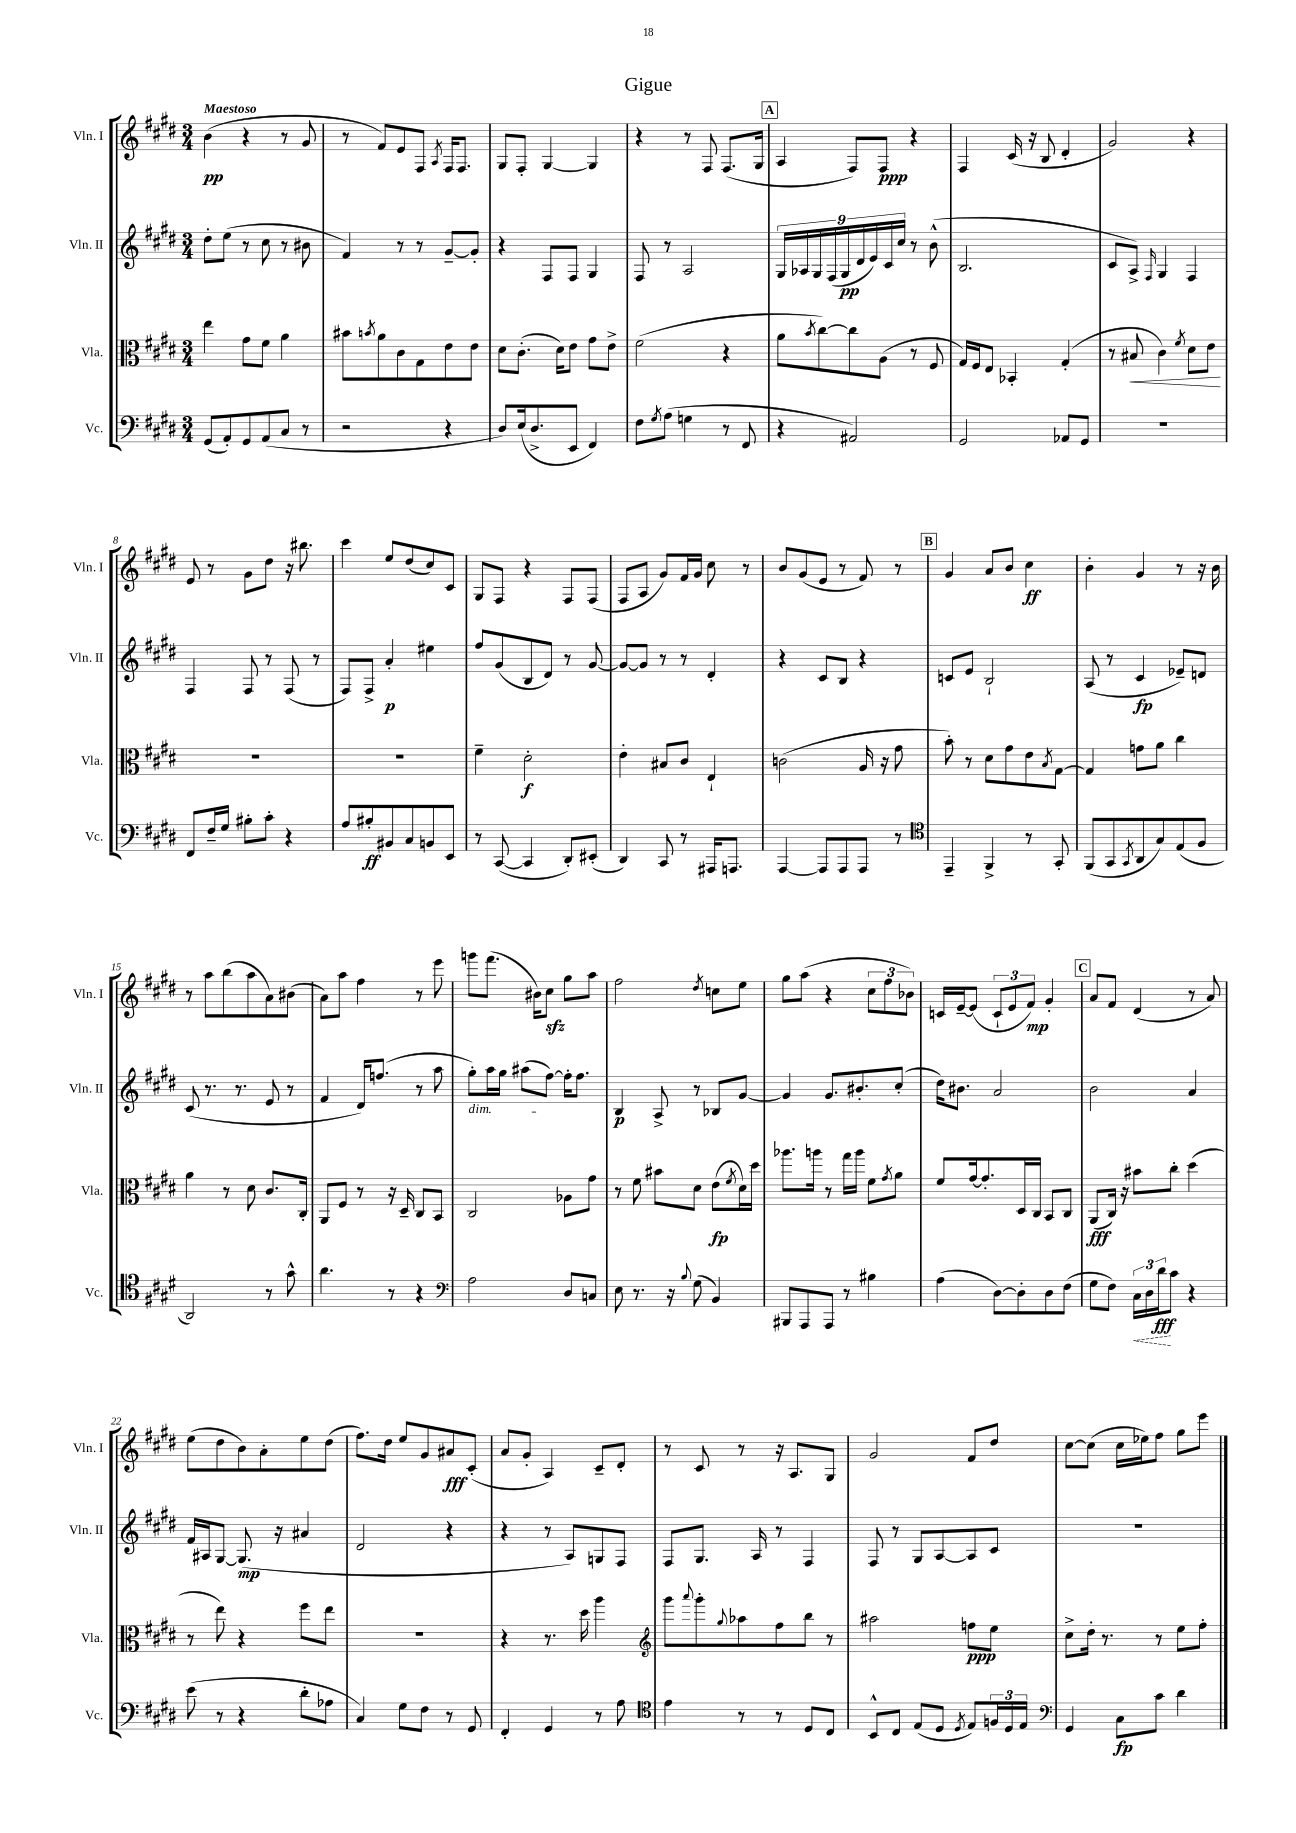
\header { title = "Gigue" }
<<
\new StaffGroup <<
\new Staff = "s0" \with { instrumentName = "Vln. I" shortInstrumentName = "Vln. I" } {
    \clef treble \key e \major \numericTimeSignature \time 3/4 \tempo "Maestoso"
    b'4\pp( r4 r8 gis'8 |
    r8 fis'8) e'8 fis8 \acciaccatura { a8 } fis16 fis8. |
    gis8 fis8-. gis4~ gis4 |
    r4 r8 fis8 fis8.( gis16 |
    \mark \markup { \box "A" } a4 fis8) fis8\ppp r4 |
    fis4 cis'16( r16 b8 dis'4-. |
    gis'2) r4 |
    e'8 r8 gis'8 dis''8 r16 bis''8. |
    cis'''4 e''8 dis''8( cis''8) cis'8 |
    gis8 fis8 r4 fis8 fis8( |
    fis8 a8 gis'8) fis'16 gis'16 cis''8 r8 |
    b'8 gis'8( e'8 r8 fis'8) r8 |
    \mark \markup { \box "B" } gis'4 a'8 b'8 cis''4\ff |
    b'4-. gis'4 r8 r16 b'16 |
    r8 a''8 b''8( a''8 a'8) bis'8( |
    a'8) a''8 fis''4 r8 e'''8 |
    g'''8 fis'''8.( bis'16) cis''8\sfz gis''8 a''8 |
    fis''2 \acciaccatura { dis''8 } c''8 e''8 |
    gis''8 a''8( r4 \tuplet 3/2 { cis''8 fis''8 bes'8) } |
    c'16 e'16~-- e'8( \tuplet 3/2 { c'8-! e'8 fis'8\mp) } gis'4-. |
    \mark \markup { \box "C" } a'8 fis'8 dis'4( r8 a'8) |
    e''8( dis''8 b'8) a'8-. e''8 dis''8( |
    fis''8.) dis''16 e''8 gis'8 ais'8\fff cis'8-.( |
    a'8 gis'8-. a4) cis'8-- dis'8-. |
    r8 cis'8 r8 r16 a8. gis8 |
    gis'2 fis'8 dis''8 |
    cis''8~ cis''8( cis''16 ees''16) fis''8 gis''8 e'''8 \bar "|." |
}
\new Staff = "s1" \with { instrumentName = "Vln. II" shortInstrumentName = "Vln. II" } {
    \clef treble \key e \major \numericTimeSignature \time 3/4
    dis''8-. e''8( r8 cis''8 r8 bis'8 |
    fis'4) r8 r8 gis'8~-- gis'8-. |
    r4 fis8 fis8 gis4 |
    fis8 r8 a2 |
    \mark \markup { \box "A" } \tuplet 9/8 { gis16 aes16 gis16 fis16( gis16\pp dis'16 e'16) cis'16 cis''16 } r8 b'8-^( |
    b2. |
    cis'8 a8->) \grace { fis16 } gis4 fis4 |
    fis4 fis8 r8 fis8( r8 |
    fis8) fis8-> a'4-.\p eis''4 |
    fis''8 gis'8( b8 dis'8) r8 gis'8~ |
    gis'8~ gis'8 r8 r8 dis'4-. |
    r4 cis'8 b8 r4 |
    \mark \markup { \box "B" } c'8 e'8 b2-! |
    a8( r8 cis'4\fp ees'8--) d'8 |
    cis'8( r8. r8. e'8 r8 |
    fis'4 dis'16) f''8.( r8 a''8 |
    gis''8-.\dim) a''16 gis''16 ais''8( fis''8~) fis''16-.\! fis''8. |
    b4\p a8-> r8 bes8 gis'8~ |
    gis'4 gis'8. bis'8.-. cis''8-.( |
    dis''16) bis'8. a'2 |
    \mark \markup { \box "C" } b'2 a'4 |
    fis'16 ais16 gis8~ gis8.\mp( r16 ais'4 |
    dis'2 r4 |
    r4 r8 a8) g8 fis8 |
    fis8 gis8. a16 r8 fis4 |
    fis8 r8 gis8 a8~ a8 cis'8 |
    R2. \bar "|." |
}
\new Staff = "s2" \with { instrumentName = "Vla." shortInstrumentName = "Vla." } {
    \clef alto \key e \major \numericTimeSignature \time 3/4
    e''4 gis'8 fis'8 a'4 |
    bis'8 \acciaccatura { b'8 } a'8 cis'8 gis8 e'8 e'8 |
    dis'8 cis'8.-.( dis'16) e'8 gis'8 e'8-> |
    fis'2( r4 |
    \mark \markup { \box "A" } a'8 \acciaccatura { b'8 } cis''8~) cis''8 a8( r8 fis8 |
    gis16) fis16 e8 bes,4-. gis4-.( |
    r8 bis8\< cis'4) \acciaccatura { fis'8 } dis'8 e'8\! |
    R2. |
    R2. |
    fis'4-- dis'2-.\f |
    e'4-. bis8 cis'8 e4-! |
    c'2( a16 r16 gis'8 |
    \mark \markup { \box "B" } b'8-.) r8 dis'8 gis'8 e'8 \acciaccatura { b8 } gis8~ |
    gis4 g'8 a'8 cis''4 |
    a'4 r8 dis'8 cis'8. cis16-. |
    a,8 fis8 r8 r16 dis16-- cis8 b,8 |
    cis2 aes8 gis'8 |
    r8 fis'8 bis'8 dis'8 e'8\fp( \acciaccatura { fis'8 } dis'16) dis''16 |
    aes''8. a''16 r8 gis''16 a''16 fis'8 \acciaccatura { gis'8 } a'8 |
    fis'8 gis'16~ gis'8.-. dis16 cis16 b,8 cis8 |
    \mark \markup { \box "C" } a,8\fff( cis16) r16 bis'8 cis''8-. dis''4( |
    r8 e''8) r4 fis''8 e''8 |
    R2. |
    r4 r8. dis''16 a''4 |
    \clef treble gis'''8 \appoggiatura { a'''8 } gis'''8-. \appoggiatura { gis''8 } aes''8 fis''8 b''8 r8 |
    ais''2 f''8\ppp e''8 |
    cis''8-> dis''16-. r8. r8 e''8 fis''8-. \bar "|." |
}
\new Staff = "s3" \with { instrumentName = "Vc." shortInstrumentName = "Vc." } {
    \clef bass \key e \major \numericTimeSignature \time 3/4
    gis,8( a,8-.) gis,8 a,8( cis8 r8 |
    r2 r4 |
    dis8) e16( dis8.-> e,8 fis,4) |
    fis8 \acciaccatura { gis8 } a8( g4 r8 fis,8 |
    \mark \markup { \box "A" } r4 ais,2) |
    gis,2 aes,8 gis,8 |
    R2. |
    fis,8 fis16-- gis16 bis8-. cis'8-. r4 |
    a8 bis8-.\ff bis,8 cis8 b,8 e,8 |
    r8 cis,8~( cis,4 dis,8-.) eis,8-.( |
    dis,4) cis,8 r8 ais,,16 a,,8. |
    a,,4~ a,,8 a,,8 a,,8 r8 |
    \mark \markup { \box "B" } \clef tenor e,4-- fis,4-> r8 gis,8-. |
    fis,8( gis,8 \acciaccatura { gis,8 } a,8 gis8) e8( fis8 |
    a,2) r8 gis'8-^ |
    a'4. r8 r4 |
    \clef bass a2 dis8 c8 |
    e8 r8. r16 \appoggiatura { b8 } gis8( b,4) |
    bis,,8 a,,8 a,,8 r8 bis4 |
    a4( dis8~) dis8-. dis8 fis8( |
    \mark \markup { \box "C" } gis8 fis8) \tuplet 3/2 { \once \override Hairpin.style = #'dashed-line cis16\< dis16 dis'16\fff\! } cis'8 r4 |
    e'8( r8 r4 dis'8-. aes8 |
    cis4) gis8 fis8 r8 gis,8 |
    fis,4-. gis,4 r8 a8 |
    \clef tenor e'4 r8 r8 dis8 cis8 |
    b,8-^ cis8 e8( dis8 \acciaccatura { dis8 } e8) \tuplet 3/2 { f16 dis16 e16 } |
    \clef bass gis,4 cis8\fp cis'8 dis'4 \bar "|." |
}
>>
>>
